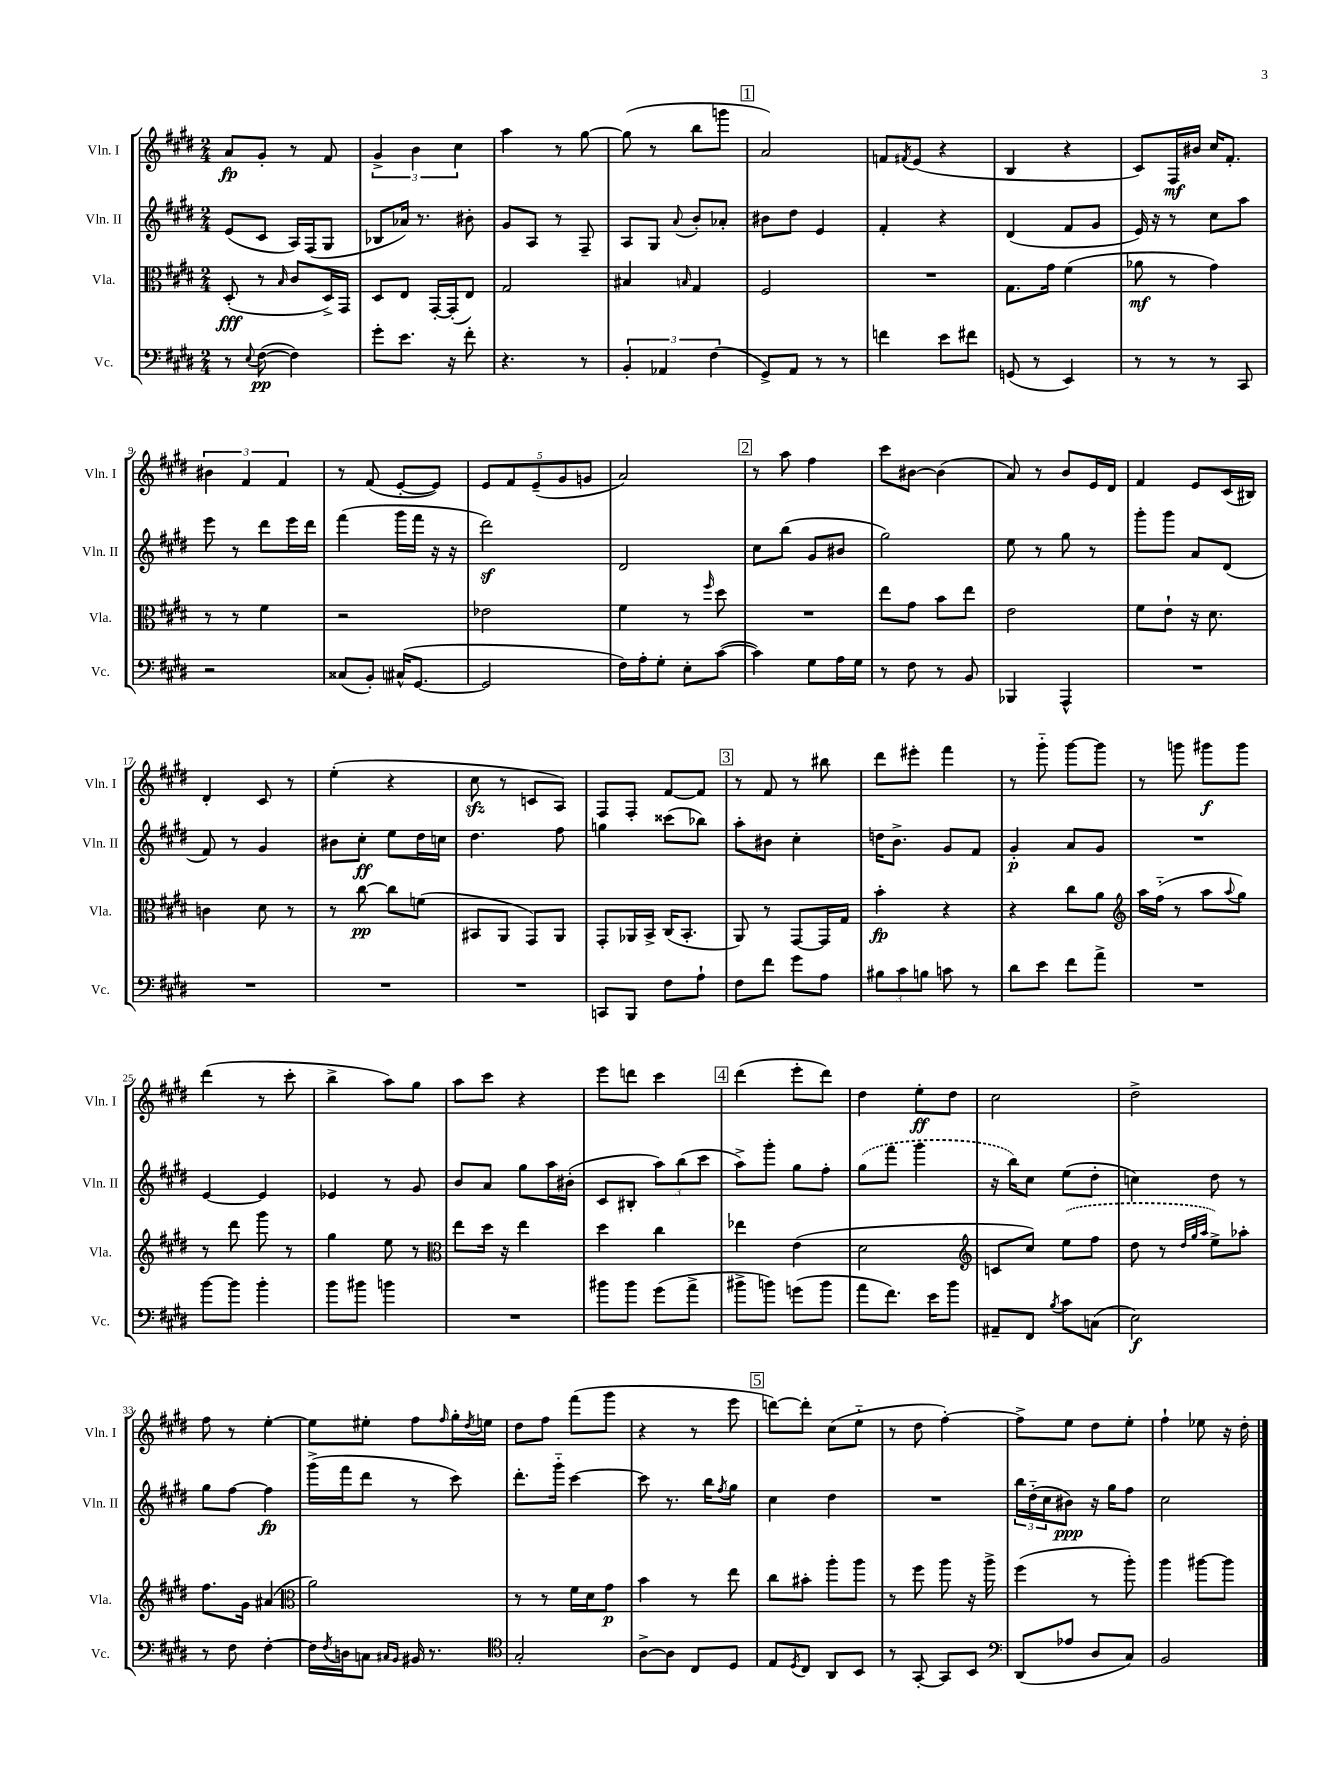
<<
\new StaffGroup <<
\new Staff = "s0" \with { instrumentName = "Vln. I" shortInstrumentName = "Vln. I" } {
    \clef treble \key e \major \numericTimeSignature \time 2/4
    a'8\fp gis'8-. r8 fis'8 |
    \tuplet 3/2 { gis'4-> b'4 cis''4 } |
    a''4 r8 gis''8~ |
    gis''8( r8 b''8 g'''8 |
    \mark \markup { \box "1" } a'2) |
    f'8 \acciaccatura { fis'8 } e'8( r4 |
    b4 r4 |
    cis'8) fis16\mf bis'16 cis''16 fis'8.-. |
    \tuplet 3/2 { bis'4 fis'4 fis'4 } |
    r8 fis'8( e'8~-. e'8) |
    \tuplet 5/4 { e'8 fis'8 e'8--( gis'8 g'8 } |
    a'2) |
    \mark \markup { \box "2" } r8 a''8 fis''4 |
    cis'''8 bis'8~ bis'4( |
    a'8) r8 b'8 e'16 dis'16 |
    fis'4 e'8 cis'16( bis16) |
    dis'4-. cis'8 r8 |
    e''4-.( r4 |
    cis''8\sfz r8 c'8 a8) |
    fis8 fis8-. fis'8~ fis'8 |
    \mark \markup { \box "3" } r8 fis'8 r8 bis''8 |
    dis'''8 eis'''8-. fis'''4 |
    r8 gis'''8-_ gis'''8~ gis'''8 |
    r8 g'''8 gis'''8\f gis'''8 |
    dis'''4( r8 cis'''8-. |
    b''4-> a''8) gis''8 |
    a''8 cis'''8 r4 |
    e'''8 d'''8 cis'''4 |
    \mark \markup { \box "4" } dis'''4( e'''8-. dis'''8) |
    dis''4 e''8-.\ff dis''8 |
    cis''2 |
    dis''2-> |
    fis''8 r8 e''4~-. |
    e''8 eis''8-. fis''8 \grace { fis''16 } gis''16-. \acciaccatura { dis''8 } e''16 |
    dis''8 fis''8 fis'''8( gis'''8 |
    r4 r8 e'''8 |
    \mark \markup { \box "5" } d'''8~) d'''8-. cis''8( e''8-_ |
    r8 dis''8 fis''4~-.) |
    fis''8-> e''8 dis''8 e''8-. |
    fis''4-! ees''8 r16 dis''16-. \bar "|." |
}
\new Staff = "s1" \with { instrumentName = "Vln. II" shortInstrumentName = "Vln. II" } {
    \clef treble \key e \major \numericTimeSignature \time 2/4
    e'8( cis'8 a16) fis16( gis8 |
    bes8 aes'16) r8. bis'8-. |
    gis'8 a8 r8 fis8-- |
    a8 gis8 \appoggiatura { a'8 } b'8-. aes'8-. |
    \mark \markup { \box "1" } bis'8 dis''8 e'4 |
    fis'4-. r4 |
    dis'4( fis'8 gis'8 |
    e'16) r16 r8 cis''8 a''8 |
    e'''8 r8 dis'''8 e'''16 dis'''16 |
    fis'''4( gis'''16 fis'''16 r16 r16 |
    dis'''2\sf) |
    dis'2 |
    \mark \markup { \box "2" } cis''8 b''8( gis'8 bis'8 |
    gis''2) |
    e''8 r8 gis''8 r8 |
    gis'''8-. gis'''8 a'8 dis'8( |
    fis'8) r8 gis'4 |
    bis'8 cis''8-.\ff e''8 dis''16 c''16 |
    dis''4. fis''8 |
    g''4 cisis'''8( bes''8) |
    \mark \markup { \box "3" } a''8-. bis'8 cis''4-. |
    d''16 b'8.-> gis'8 fis'8 |
    gis'4-.\p a'8 gis'8 |
    R2 |
    e'4~ e'4 |
    ees'4 r8 gis'8 |
    b'8 a'8 gis''8 a''16 bis'16-.( |
    cis'8 bis8-. \tuplet 3/2 { a''8) b''8( cis'''8 } |
    \mark \markup { \box "4" } a''8->) gis'''8-. gis''8 fis''8-. |
    \once \slurDashed gis''8( fis'''8 gis'''4 |
    r16 b''16) cis''8 e''8( dis''8-. |
    c''4) dis''8 r8 |
    gis''8 fis''8~ fis''4\fp |
    gis'''16->( fis'''16 dis'''8 r8 cis'''8) |
    dis'''8.-. gis'''16-_ cis'''4~ |
    cis'''8 r8. b''16 \acciaccatura { fis''8 } gis''8 |
    \mark \markup { \box "5" } cis''4 dis''4 |
    R2 |
    \tuplet 3/2 { b''16 dis''16-_( cis''16 } bis'8\ppp) r16 gis''16 fis''8 |
    cis''2 \bar "|." |
}
\new Staff = "s2" \with { instrumentName = "Vla." shortInstrumentName = "Vla." } {
    \clef alto \key e \major \numericTimeSignature \time 2/4
    dis8-.\fff( r8 \grace { b16 } cis'8 dis16->) gis,16 |
    dis8 e8 gis,16~-. gis,16-.( e8) |
    gis2 |
    bis4 \grace { b16 } gis4 |
    \mark \markup { \box "1" } fis2 |
    R2 |
    gis8. gis'16 fis'4( |
    aes'8\mf r8 gis'4) |
    r8 r8 fis'4 |
    r2 |
    ees'2 |
    fis'4 r8 \grace { fis''16 } dis''8 |
    \mark \markup { \box "2" } R2 |
    e''8 gis'8 b'8 e''8 |
    e'2 |
    fis'8 e'8-! r16 dis'8. |
    c'4 dis'8 r8 |
    r8 cis''8~\pp cis''8 f'8( |
    bis,8 a,8 gis,8) a,8 |
    gis,8-. aes,16 b,16-> cis16( b,8.-. |
    \mark \markup { \box "3" } a,8) r8 gis,8~ gis,16 gis16 |
    b'4-.\fp r4 |
    r4 cis''8 a'8 |
    \clef treble a''16 fis''16-_( r8 a''8 \appoggiatura { a''8 } gis''8) |
    r8 dis'''8 gis'''8 r8 |
    gis''4 e''8 r8 |
    \clef alto e''8 dis''16 r16 e''4 |
    dis''4 cis''4 |
    \mark \markup { \box "4" } ees''4 e'4( |
    dis'2 |
    \clef treble c'8 cis''8) \once \slurDashed e''8( fis''8 |
    dis''8 r8 \grace { dis''32 gis''32 a''32 } e''8->) aes''8-. |
    fis''8. gis'16 ais'4( |
    \clef alto a'2) |
    r8 r8 fis'16 dis'16 gis'8\p |
    b'4 r8 e''8 |
    \mark \markup { \box "5" } cis''8 bis'8-. a''8-. a''8 |
    r8 fis''8 a''8 r16 a''16-> |
    fis''4( r8 a''8-.) |
    a''4 ais''8~ ais''8 \bar "|." |
}
\new Staff = "s3" \with { instrumentName = "Vc." shortInstrumentName = "Vc." } {
    \clef bass \key e \major \numericTimeSignature \time 2/4
    r8 \appoggiatura { e8 } fis8~\pp( fis4) |
    gis'8-. e'8. r16 fis'8-. |
    r4. r8 |
    \tuplet 3/2 { b,4-. aes,4 fis4( } |
    \mark \markup { \box "1" } gis,8->) a,8 r8 r8 |
    f'4 e'8 fis'8 |
    g,8( r8 e,4) |
    r8 r8 r8 cis,8 |
    r2 |
    cisis8( b,8-.) cis16-^( gis,8.~ |
    gis,2 |
    fis16) a16-. gis8-. e8-. cis'8~( |
    \mark \markup { \box "2" } cis'4) gis8 a16 gis16 |
    r8 fis8 r8 b,8 |
    bes,,4 a,,4-^ |
    R2 |
    R2 |
    R2 |
    R2 |
    c,8 b,,8 fis8 a8-! |
    \mark \markup { \box "3" } fis8 fis'8 gis'8 a8 |
    \tuplet 3/2 { bis8 cis'8 b8 } c'8 r8 |
    dis'8 e'8 fis'8 a'8-> |
    R2 |
    b'8~ b'8 b'4-. |
    b'8 bis'8 b'4 |
    R2 |
    bis'8 bis'8 gis'8( a'8-> |
    \mark \markup { \box "4" } bis'8-> b'8) g'8( b'8 |
    a'8 fis'8.) e'16 b'8 |
    ais,8-- fis,8 \acciaccatura { b8 } cis'8 c8( |
    e2\f) |
    r8 fis8 fis4~-. |
    fis16 \acciaccatura { fis8 } d16 c8 \grace { cis16 b,16 } bis,16 r8. |
    \clef tenor gis2-. |
    a8~-> a8 cis8 dis8 |
    \mark \markup { \box "5" } e8 \acciaccatura { dis8 } cis8 a,8 b,8 |
    r8 gis,8~-. gis,8 b,8 |
    \clef bass dis,8( aes8 dis8 cis8) |
    b,2 \bar "|." |
}
>>
>>
